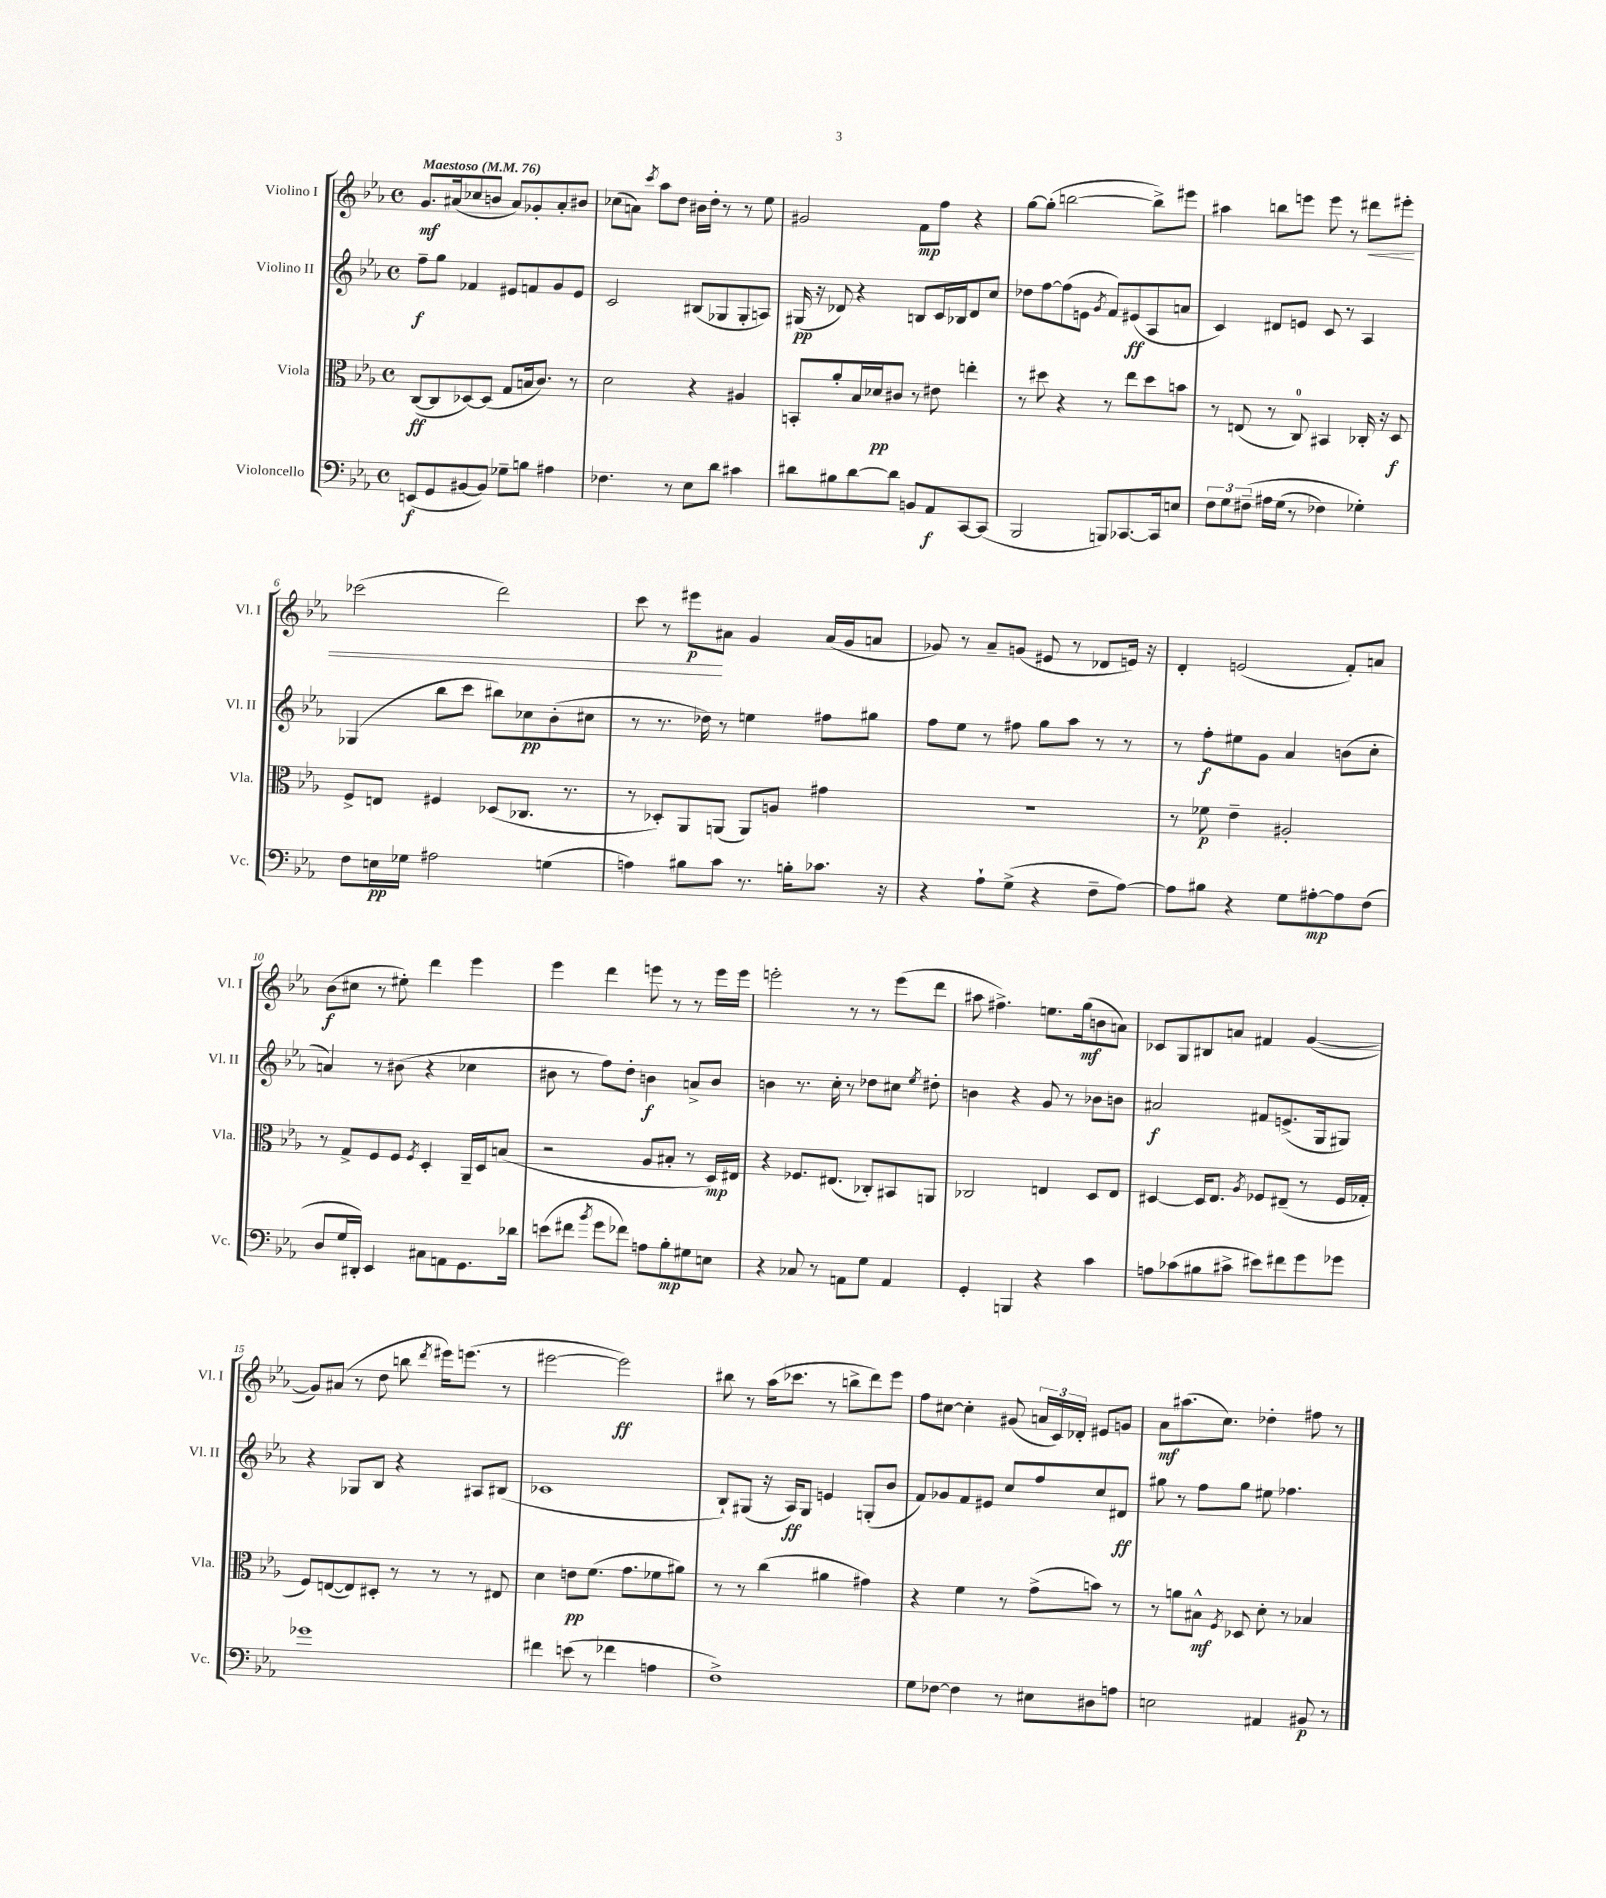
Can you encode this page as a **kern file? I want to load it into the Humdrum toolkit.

**kern	**dynam	**kern	**dynam	**kern	**dynam	**kern	**dynam
*part4	*part4	*part3	*part3	*part2	*part2	*part1	*part1
*staff4	*staff4	*staff3	*staff3	*staff2	*staff2	*staff1	*staff1
*I"Violoncello	*	*I"Viola	*	*I"Violino II	*	*I"Violino I	*
*I'Vc.	*	*I'Vla.	*	*I'Vl. II	*	*I'Vl. I	*
*clefF4	*	*clefC3	*	*clefG2	*	*clefG2	*
*k[b-e-a-]	*	*k[b-e-a-]	*	*k[b-e-a-]	*	*k[b-e-a-]	*
*M4/4	*	*M4/4	*	*M4/4	*	*M4/4	*
*met(c)	*	*met(c)	*	*met(c)	*	*met(c)	*
*MM76	*	*MM76	*	*MM76	*	*MM76	*
=1	=1	=1	=1	=1	=1	=1	=1
!	!	!	!	!	!	!LO:TX:a:B:t=Maestoso	!
(8EEn/L	f	([8C/L	ff	8ff~\L	f	8.g/L	mf
8GG/	.	8C/]	.	8gg\J	.	.	.
.	.	.	.	.	.	(16a#X/k	.
[8BB#X/	.	[8D-X/)	.	4f-X/	.	8cc-X/	.
8BB#/J])	.	(8D-/J]	.	.	.	8bn/J	.
8G-X~\L	.	8G/L	.	8e#X/L	.	8a#/L)	.
8Bn\J	.	16Bn/k	.	8fn/	.	8g-X'/	.
.	.	8.c/J)	.	.	.	.	.
4A#X\	.	.	.	8g/	.	8a#'/	.
.	.	8r	.	8e#/J	.	8b#X/J	.
=2	=2	=2	=2	=2	=2	=2	=2
4.F-X\	.	2d\	.	2c/	.	(8cc-X\L	.
.	.	.	.	.	.	8an\J)	.
.	.	.	.	.	.	8qccc/	.
.	.	.	.	.	.	8aa-\L	.
8r	.	.	.	.	.	8dd\J	.
8E-\L	.	4r	.	(8B#X/L	.	16b#X\LL	.
.	.	.	.	.	.	16dd'\JJ	.
8d\J	.	.	.	8G-X/	.	8r	.
4c#X\	.	4A#X/	.	8G-'/	.	8r	.
.	.	.	.	8An/J)	.	8ee-\	.
=3	=3	=3	=3	=3	=3	=3	=3
8d#X\L	.	8BBn'/L	.	(16G#X/	pp	2g#X/	.
.	.	.	.	16r	.	.	.
8B#X\	.	8a-'/	.	8d-X/)	.	.	.
[8d#\	.	16B-/L	.	4r	.	.	.
.	.	16d-X/J	pp	.	.	.	.
8d#\J]	.	8c#X/J	.	.	.	.	.
8BBn/L	.	8r	.	8Bn/L	.	8f\L	mp
8AA-/	f	8e#X\	.	16c/L	.	8ff\J	.
.	.	.	.	16B-X/J	.	.	.
[8CC/	.	4een'\	.	8d-/	.	4r	.
(8CC/J]	.	.	.	8cc/J	.	.	.
=4	=4	=4	=4	=4	=4	=4	=4
2BBB-/	.	8r	.	8dd-X\L	.	[8gg\L	.
.	.	8dd#X\	.	[8ff\	.	(8gg'\J]	.
.	.	4r	.	(8ff\]	.	[2bbn\	.
.	.	.	.	8en\J	.	.	.
.	.	.	.	8qg/	.	.	.
8BBBn/L)	.	8r	.	8f/L)	.	.	.
[8.CC-X/	.	8ee-\L	.	(8e#X/	ff	.	.
.	.	8dd#\	.	8A-/	.	8bb^\L])	.
16CC-/k]	.	.	.	.	.	.	.
8En/J	.	8bn\J	.	8an/J	.	8eee#X\J	.
=5	=5	=5	=5	=5	=5	=5	=5
12F\L	.	8r	.	4c/)	.	4aa#X\	.
12G\	.	.	.	.	.	.	.
.	.	(8En/	.	.	.	.	.
(12F#X~\J	.	.	.	.	.	.	.
16A#X\LL	.	8r	.	8d#X/L	.	8bbn\L	.
(16G\JJ	.	.	.	.	.	.	.
8r	.	8C/)	.	8en/J	.	8eeen\J	.
4F-X\)	.	4BB#X/	.	8c/	.	8eee\	.
.	.	.	.	8r	.	8r	.
!	!	!	!	!	!	!	!LO:HP:b
4G-X'\)	.	16C-X'/	.	4A-/	.	8ddd#X\L	<
.	.	16r	.	.	.	.	.
.	.	8D/	f	.	.	8eee#X'\J	.
!!LO:LB:g=z
=6	=6	=6	=6	=6	=6	=6	=6
8F\L	.	8F^/L	.	(4G-X/	.	(2ccc-X\	.
16En\L	pp	8En/J	.	.	.	.	.
16G-X\JJ	.	.	.	.	.	.	.
2A#X\	.	4F#X/	.	8bb-\L	.	.	.
.	.	.	.	8ccc\J	.	.	.
.	.	(8D-X/L	.	8bb#X\L)	.	2ddd\)	.
.	.	8.C-X/J	.	8cc-X\	pp	.	.
(4Gn\	.	.	.	(8b-'\	.	.	.
.	.	8.r	.	.	.	.	.
.	.	.	.	8cc#X\J	.	.	.
=7	=7	=7	=7	=7	=7	=7	=7
4An\)	.	8r	.	8r	.	8ccc\	.
.	.	8D-X'/L)	.	8.r	.	8r	.
8B#X\L	.	8AA-/	.	.	.	8eee#X\L	p
.	.	.	.	16dd-X\)	.	.	.
8c\J	.	(8AAn/J	.	8r	.	8a#X\J	[
8.r	.	8AA/L)	.	4een\	.	4g/	.
.	.	8An/J	.	.	.	.	.
16Bn'\KL	.	.	.	.	.	.	.
8.c-X\J	.	4g#X\	.	8ff#X\L	.	(16a#/LL	.
.	.	.	.	.	.	16g/J	.
.	.	.	.	8gg#X\J	.	8an/J	.
16r	.	.	.	.	.	.	.
=8	=8	=8	=8	=8	=8	=8	=8
4r	.	1r	.	8ff\L	.	8g-X/)	.
.	.	.	.	8ee-\J	.	8r	.
8A-`\L	.	.	.	8r	.	8a-~/L	.
(8G^\J	.	.	.	8ff#X\	.	(8gn/J	.
4r	.	.	.	8gg\L	.	8e#X/	.
.	.	.	.	8aa-\J	.	8r	.
8F~\L	.	.	.	8r	.	8d-X/L	.
[8A-\J)	.	.	.	8r	.	16en/Jk)	.
.	.	.	.	.	.	16r	.
=9	=9	=9	=9	=9	=9	=9	=9
8A-\L]	.	8r	.	8r	.	4d'/	.
8B#X\J	.	8f-X\	p	8ff'\L	f	.	.
4r	.	4e-~\	.	8ee#X\	.	(2en/	.
.	.	.	.	8g\J	.	.	.
8G\L	.	2A#X'/	.	4a-/	.	.	.
[8A#X'\	mp	.	.	.	.	.	.
8A#\]	.	.	.	(8bn\L	.	8f'/L)	.
(8F\J	.	.	.	8cc'\J	.	8an/J	.
!!LO:LB:g=z
=10	=10	=10	=10	=10	=10	=10	=10
8D/L	.	8r	.	4an/)	.	(8b-\L	f
16G/L	.	8G^/L	.	.	.	8cc#X\J	.
16DD#X'/JJ)	.	.	.	.	.	.	.
4EE-/	.	8F/	.	8r	.	8r	.
.	.	8F/J	.	(8b#X\	.	8ee#X'\)	.
.	.	8qF/	.	.	.	.	.
8C#X\L	.	4D'/	.	4r	.	4ddd\	.
8AAn\	.	.	.	.	.	.	.
8.GG\	.	16AA-~/LL	.	4cc-X\	.	4eee-\	.
.	.	16D/J	.	.	.	.	.
.	.	(8Bn/J	.	.	.	.	.
16d-X\Jk	.	.	.	.	.	.	.
=11	=11	=11	=11	=11	=11	=11	=11
(8en\L	.	2r	.	8b#X\	.	4eee-\	.
8f#X\J	.	.	.	8r	.	.	.
8qb-/	.	.	.	.	.	.	.
8g\L	.	.	.	8ff\L)	.	4ddd\	.
8f-X\J)	.	.	.	8dd'\J	.	.	.
8An\L	.	8A-/L	.	4bn\	f	8eeen\	.
8B-'\	mp	8B#X'/J	.	.	.	8r	.
8G#X\	.	8r	.	8an^/L	.	8r	.
8En\J	.	16D/LL)	mp	8b/J	.	16eee\LL	.
.	.	16E#X/JJ	.	.	.	16eee\JJ	.
=12	=12	=12	=12	=12	=12	=12	=12
4r	.	4r	.	4bn\	.	2eeen'\	.
8C-X/	.	8.F-X/L	.	8.r	.	.	.
8r	.	.	.	.	.	.	.
.	.	(8.E#X/J	.	16cc'\	.	.	.
8AAn\L	.	.	.	8r	.	8r	.
8G\J	.	8C-X'/L)	.	8dd-X\L	.	8r	.
4AA/	.	8BB#X/	.	8cc#X\J	.	(8eee\L	.
.	.	.	.	8qee-/	.	.	.
.	.	8AAn/J	.	8dd#X'\	.	8ddd\J	.
=13	=13	=13	=13	=13	=13	=13	=13
4GG'/	.	2C-X/	.	4bn\	.	8aa#X\	.
.	.	.	.	.	.	4.ff#X^\)	.
4BBBn/	.	.	.	4r	.	.	.
4r	.	4En/	.	8g/	.	8.een\L	.
.	.	.	.	8r	.	.	.
.	.	.	.	.	.	(16gg\k	mf
4c\	.	8D/L	.	8b-X\L	.	8bn\	.
.	.	8E/J	.	8bn\J	.	8an\J)	.
=14	=14	=14	=14	=14	=14	=14	=14
8An\L	.	[4D#X/	.	2a#X/	f	8c-X/L	.
(8c-X\	.	.	.	.	.	8G/	.
8B#X\	.	16D#/KL]	.	.	.	8B#X/	.
.	.	8.E-/J	.	.	.	.	.
8c#X^\J	.	.	.	.	.	8an/J	.
.	.	8qA-/	.	.	.	.	.
8e#X\L)	.	8F-X/L	.	8f#X/L	.	4f#X/	.
8f#X\	.	(8E#X~/J	.	(8.en^/	.	.	.
8g\	.	8r	.	.	.	([4g/	.
.	.	.	.	16G/k	.	.	.
8g-X\J	.	16F-/LL	.	8G#X/J)	.	.	.
.	.	16G-X'/JJ	.	.	.	.	.
!!LO:LB:g=z
=15	=15	=15	=15	=15	=15	=15	=15
1g-X	.	8F/L)	.	4r	.	8g/L])	.
.	.	([8En/	.	.	.	(8a#X/J	.
.	.	8E/])	.	8G-X/L	.	8r	.
.	.	8D#X'/J	.	8B-/J	.	8dd\	.
.	.	8r	.	4r	.	8bbn\	.
.	.	.	.	.	.	8qddd/	.
.	.	8r	.	.	.	16eee#X\KL)	.
.	.	.	.	.	.	(8.eeen\J	.
.	.	8r	.	8A#X/L	.	.	.
.	.	8E#X/	.	(8B#X/J	.	8r	.
=16	=16	=16	=16	=16	=16	=16	=16
4f#X\	.	4d\	.	1c-X	.	[2eee#X\	.
(8en\	.	8en\L	pp	.	.	.	.
8r	.	(8.f\J	.	.	.	.	.
4f-X\	.	.	.	.	.	2eee#\])	ff
.	.	8.g\L	.	.	.	.	.
4An\	.	8f-X\	.	.	.	.	.
.	.	8a#X\J)	.	.	.	.	.
=17	=17	=17	=17	=17	=17	=17	=17
1F^)	.	8r	.	8B-`/L)	.	8bb#X\	.
.	.	8r	.	(8G#X/J	.	8r	.
.	.	(4cc\	.	16r	.	(16aa-\KL	.
.	.	.	.	16A-/KL)	ff	8.ccc-X\J	.
.	.	.	.	8G#/J	.	.	.
.	.	4a#X\	.	4en/	.	8r	.
.	.	.	.	.	.	8bbn^\L	.
.	.	4g#X\)	.	(8Gn'/L	.	8ddd\)	.
.	.	.	.	8b-/J	.	8eee-\J	.
=18	=18	=18	=18	=18	=18	=18	=18
8G\L	.	4r	.	8f/L)	.	8ff\L	.
[8F-X\J	.	.	.	8g-X/	.	[8cc#X\J	.
4F-\]	.	4f\	.	8f/	.	4cc#'\]	.
.	.	.	.	8e#X/J	.	.	.
8r	.	8r	.	8cc/L	.	(8g#X/	.
8E#X\L	.	(8g^\L	.	8ff/	.	24an/LL	.
.	.	.	.	.	.	24c/)	.
.	.	.	.	.	.	24d-X'/JJ	.
8D#X\	.	8bn\J)	.	8cc/	.	8e#X/L	.
8An\J	.	8r	.	8d#X/J	ff	8gn/J	.
=19	=19	=19	=19	=19	=19	=19	=19
2En\	.	8r	.	8gg#X\	.	8a-\L	mf
.	.	8an\L	.	8r	.	(8.aa#X\	.
.	.	8B#X^^\J	mf	8ff\L	.	.	.
.	.	.	.	.	.	8.cc\J)	.
.	.	8qF/	.	.	.	.	.
.	.	8D-X/	.	8gg#\J	.	.	.
4AA#X/	.	8d'\	.	8ee#X\	.	4dd-X'\	.
.	.	8r	.	4.ff-X\	.	.	.
8BB#X/	p	4B-X/	.	.	.	8ff#X\	.
8r	.	.	.	.	.	8r	.
==	==	==	==	==	==	==	==
*-	*-	*-	*-	*-	*-	*-	*-
